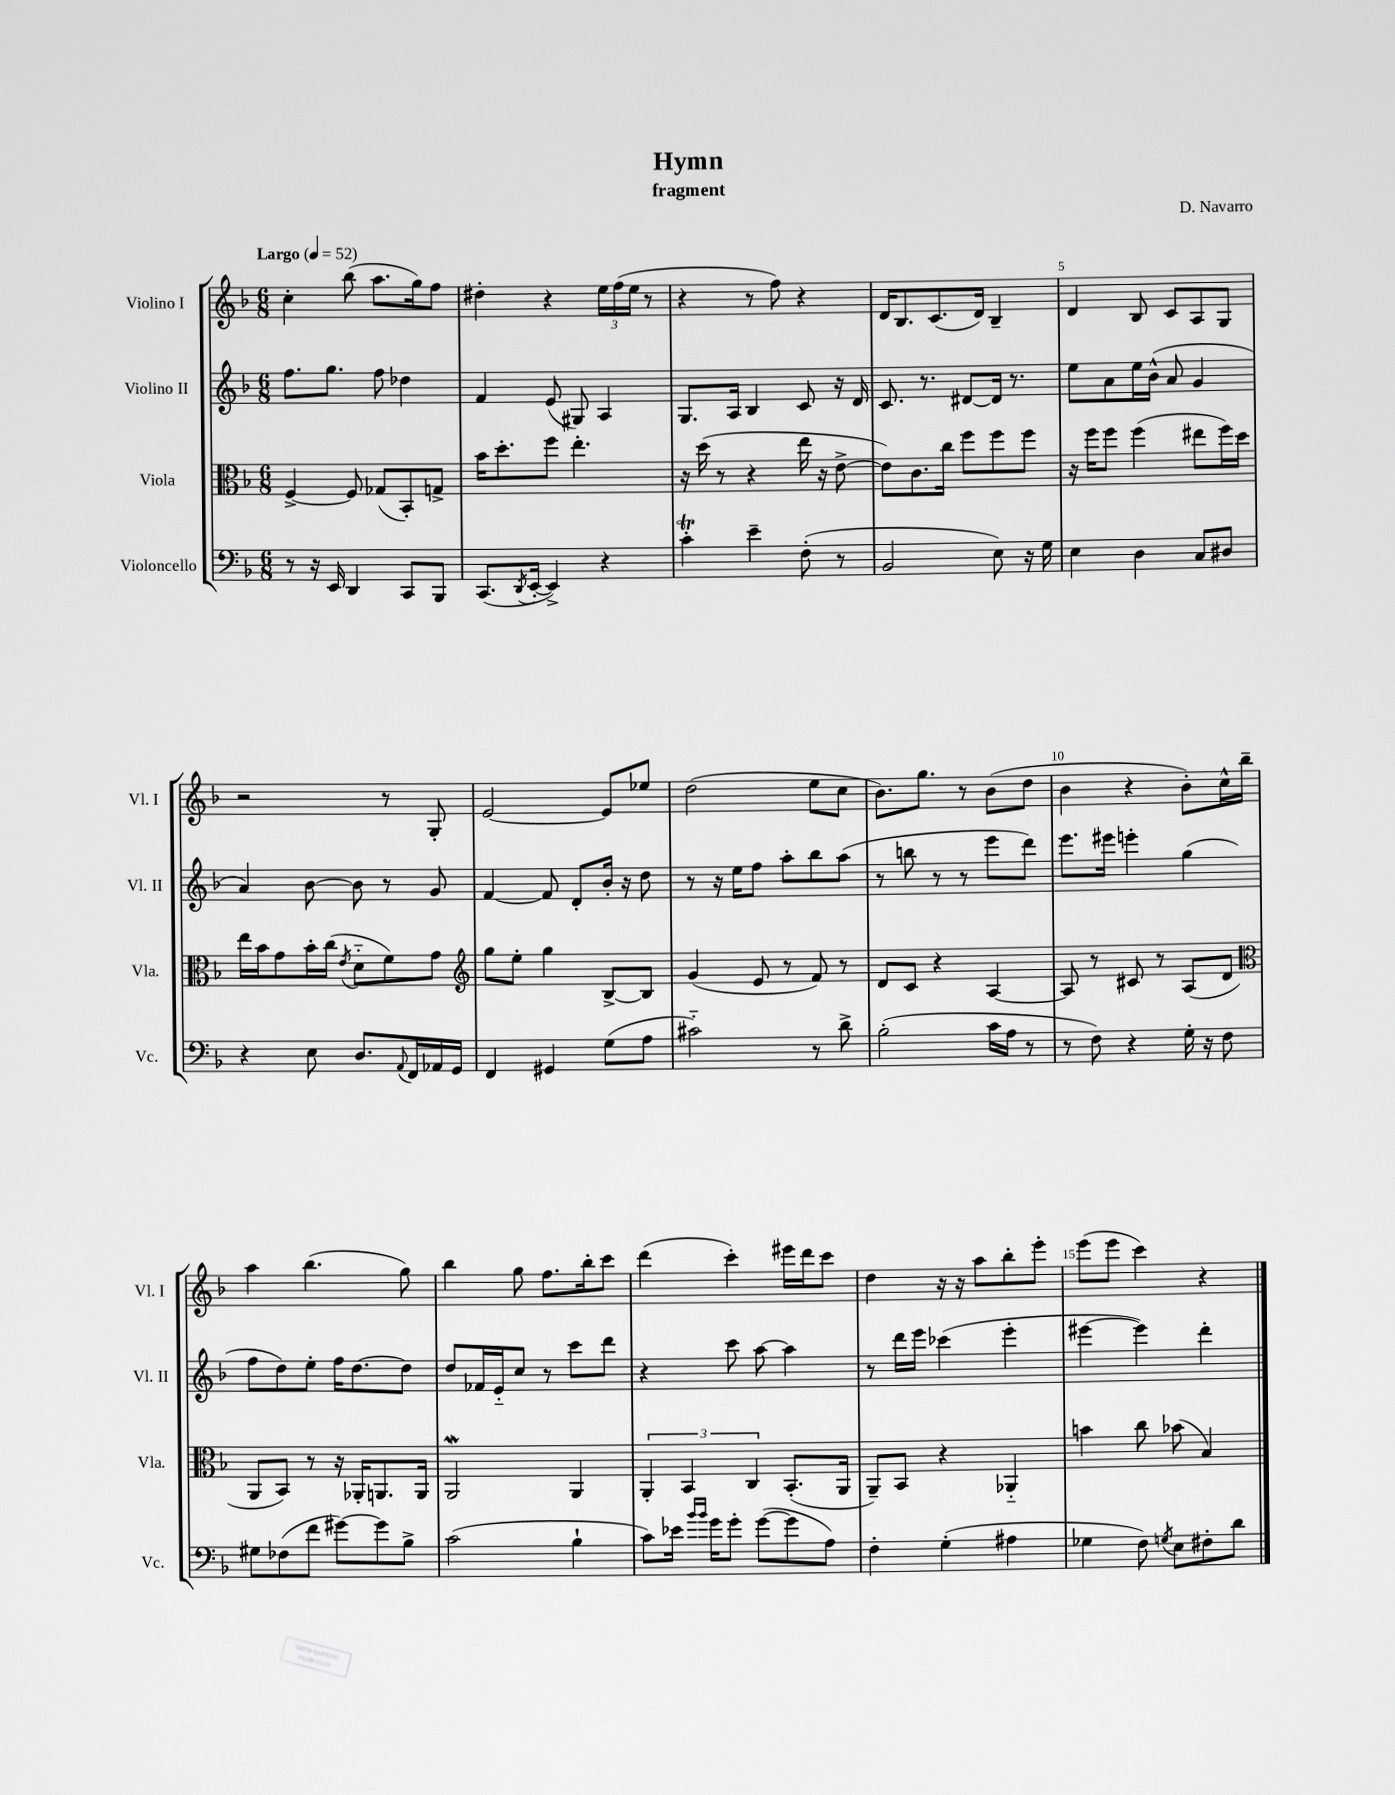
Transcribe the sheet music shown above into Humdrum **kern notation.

**kern	**kern	**kern	**kern
*part4	*part3	*part2	*part1
*staff4	*staff3	*staff2	*staff1
*I"Violoncello	*I"Viola	*I"Violino II	*I"Violino I
*I'Vc.	*I'Vla.	*I'Vl. II	*I'Vl. I
*clefF4	*clefC3	*clefG2	*clefG2
*k[b-]	*k[b-]	*k[b-]	*k[b-]
*M6/8	*M6/8	*M6/8	*M6/8
*MM52	*MM52	*MM52	*MM52
=1	=1	=1	=1
!	!	!	!LO:TX:a:B:t=Largo
8r	[4F^/	8.ff\L	4cc'\
16r	.	.	.
16EE/	.	8.gg\J	.
4DD/	8F/]	.	(8bb-\
.	(8G-X/L	8ff\	8.aa\L
8CC/L	8BB-'/)	4dd-X\	.
.	.	.	16gg\k)
8BBB-/J	8Gn^/J	.	8ff\J
=2	=2	=2	=2
(8.CC/L	16b-\KL	4f/	4dd#X'\
.	8.dd'\	.	.
8qDD/	.	.	.
[16EE'/Jk	.	.	.
4EE^/])	8ff\J	(8e/	4r
.	4.ee'\	8G#X/)	.
4r	.	4A/	24ee\LL
.	.	.	(24ff\
.	.	.	24ee\JJ
.	.	.	8r
=3	=3	=3	=3
4cT'\	16r	8.G/L	4r
.	(16dd\	.	.
.	8r	.	.
.	.	16A/Jk	.
4e~\	4r	4B-/	8r
.	.	.	8ff\)
(8F'\	16ee\	8c/	4r
.	16r	.	.
8r	[8e^\	16r	.
.	.	16d/	.
=4	=4	=4	=4
2BB-/	8e\L])	8.c/	16d/KL
.	.	.	8.B-/
.	8.c\	.	.
.	.	8.r	.
.	.	.	(8.c/
.	16cc\Jk	.	.
.	8ff\L	[8d#X/L	.
.	.	.	16d/Jk)
8E\)	8ff\	16d#/Jk]	4B-~/
.	.	8.r	.
16r	8ff\J	.	.
16G\	.	.	.
=5	=5	=5	=5
4E\	16r	8ee\L	4d/
.	16ff\KL	.	.
.	8ff\J	8a\	.
4D\	(4ff\	16ee\L	8B-/
.	.	(16b-^^\JJ	.
.	.	8a/	8c/L
8C/L	8ee#X\L	4g/	8A/
8D#X/J	16ff\L)	.	8G/J
.	16dd\JJ	.	.
!!LO:LB:g=z
=6	=6	=6	=6
4r	16ee\LL	4a/)	2r
.	16b-\J	.	.
.	8g\	.	.
8E\	16b-'\L	[8b-\	.
.	(16cc\JJ	.	.
.	8qe/	.	.
8.D/L	8d\L	8b-\]	.
.	8f\)	8r	8r
8qqAA/	.	.	.
16FF/L	.	.	.
16AA-X/	8g\J	8g/	8G'/
16GG/JJ	.	.	.
=7	=7	=7	=7
*	*clefG2	*	*
4FF/	8gg\L	[4f/	[2e/
.	8ee'\J	.	.
4GG#X/	4gg\	8f/]	.
.	.	8d'/L	.
(8G\L	[8B-^/L	16b-'/Jk	8e/L]
.	.	16r	.
8A\J	8B-/J]	8dd\	8ee-X/J
=8	=8	=8	=8
2c#X\)	(4g/	8r	(2dd\
.	.	16r	.
.	.	16ee\KL	.
.	8e/	8ff\J	.
.	8r	8aa'\L	.
8r	8f/)	8bb-\	8ee\L
8d^\	8r	(8aa\J	8cc\J
=9	=9	=9	=9
(2B-'\	8d/L	8r	8.b-\L)
.	8c/J	8bbn\	.
.	.	.	8.gg\J
.	4r	8r	.
.	.	8r	8r
16c\LL	[4A/	8eee\L	(8b-\L
16A\JJ	.	.	.
8r	.	8ddd\J)	8dd\J
=10	=10	=10	=10
8r	8A/]	8.eee\L	4b-\
8F\)	8r	.	.
.	.	16eee#X\Jk	.
4r	8c#X/	4eeen'\	4r
.	8r	.	.
16G'\	(8A/L	(4gg\	8b-'\L)
16r	.	.	.
8F\	8d/J	.	16cc^^\L
.	.	.	16bb-~\JJ
!!LO:LB:g=z
=11	=11	=11	=11
*	*clefC3	*	*
8G#X\L	8AA/L	8ff\L	4aa\
(8F-X\	8BB-/J)	8dd\)	.
8f\J	8r	8ee'\J	(4.bb-\
[8g#X\L)	16r	16ff\KL	.
.	16AA-X'/KL	[8.dd\	.
8g#\]	8.AAn/	.	.
8B-^\J	.	8dd\J]	8gg\)
.	16AA/Jk	.	.
=12	=12	=12	=12
(2c\	2AAW/	8dd/L	4bb-\
.	.	16f-X/L	.
.	.	16e/J	.
.	.	8cc/J	8gg\
.	.	8r	8.ff\L
4B-`\	4AA/	8ccc\L	.
.	.	.	16bb-'\k
.	.	8ddd\J	8ccc\J
=13	=13	=13	=13
8c\L)	6AA'/	4r	(4ddd\
16e-X\Jk	.	.	.
.	6BB-/	.	.
16qqb-/LL	.	.	.
16qqb-/JJ	.	.	.
16g\KL	.	.	.
8g'\J	.	8ccc\	4ccc'\)
.	6C/	.	.
([8g\L	.	[8aa\	.
8g\]	(8.BB-'/L	4aa\]	16eee#X\LL
.	.	.	16ddd\J
8A\J)	.	.	8ccc\J
.	16AA/Jk	.	.
=14	=14	=14	=14
4F'\	8AA~/L)	8r	4dd\
.	8BB-/J	16ddd\LL	.
.	.	16eee\JJ	.
(4G'\	4r	(4ccc-X\	16r
.	.	.	16r
.	.	.	8aa\L
4A#X\	4AA-X/	4eee'\	8bb-'\
.	.	.	8eee'\J
=15	=15	=15	=15
4G-X\	4bn\	[4eee#X\	(8eee\L
.	.	.	8eee\J
8F\)	8cc\	4eee#\])	4ccc\)
8qGn/	.	.	.
8E\L	(8b-X\	.	.
8F#X'\	4B-/)	4ddd'\	4r
8d\J	.	.	.
==	==	==	==
*-	*-	*-	*-
